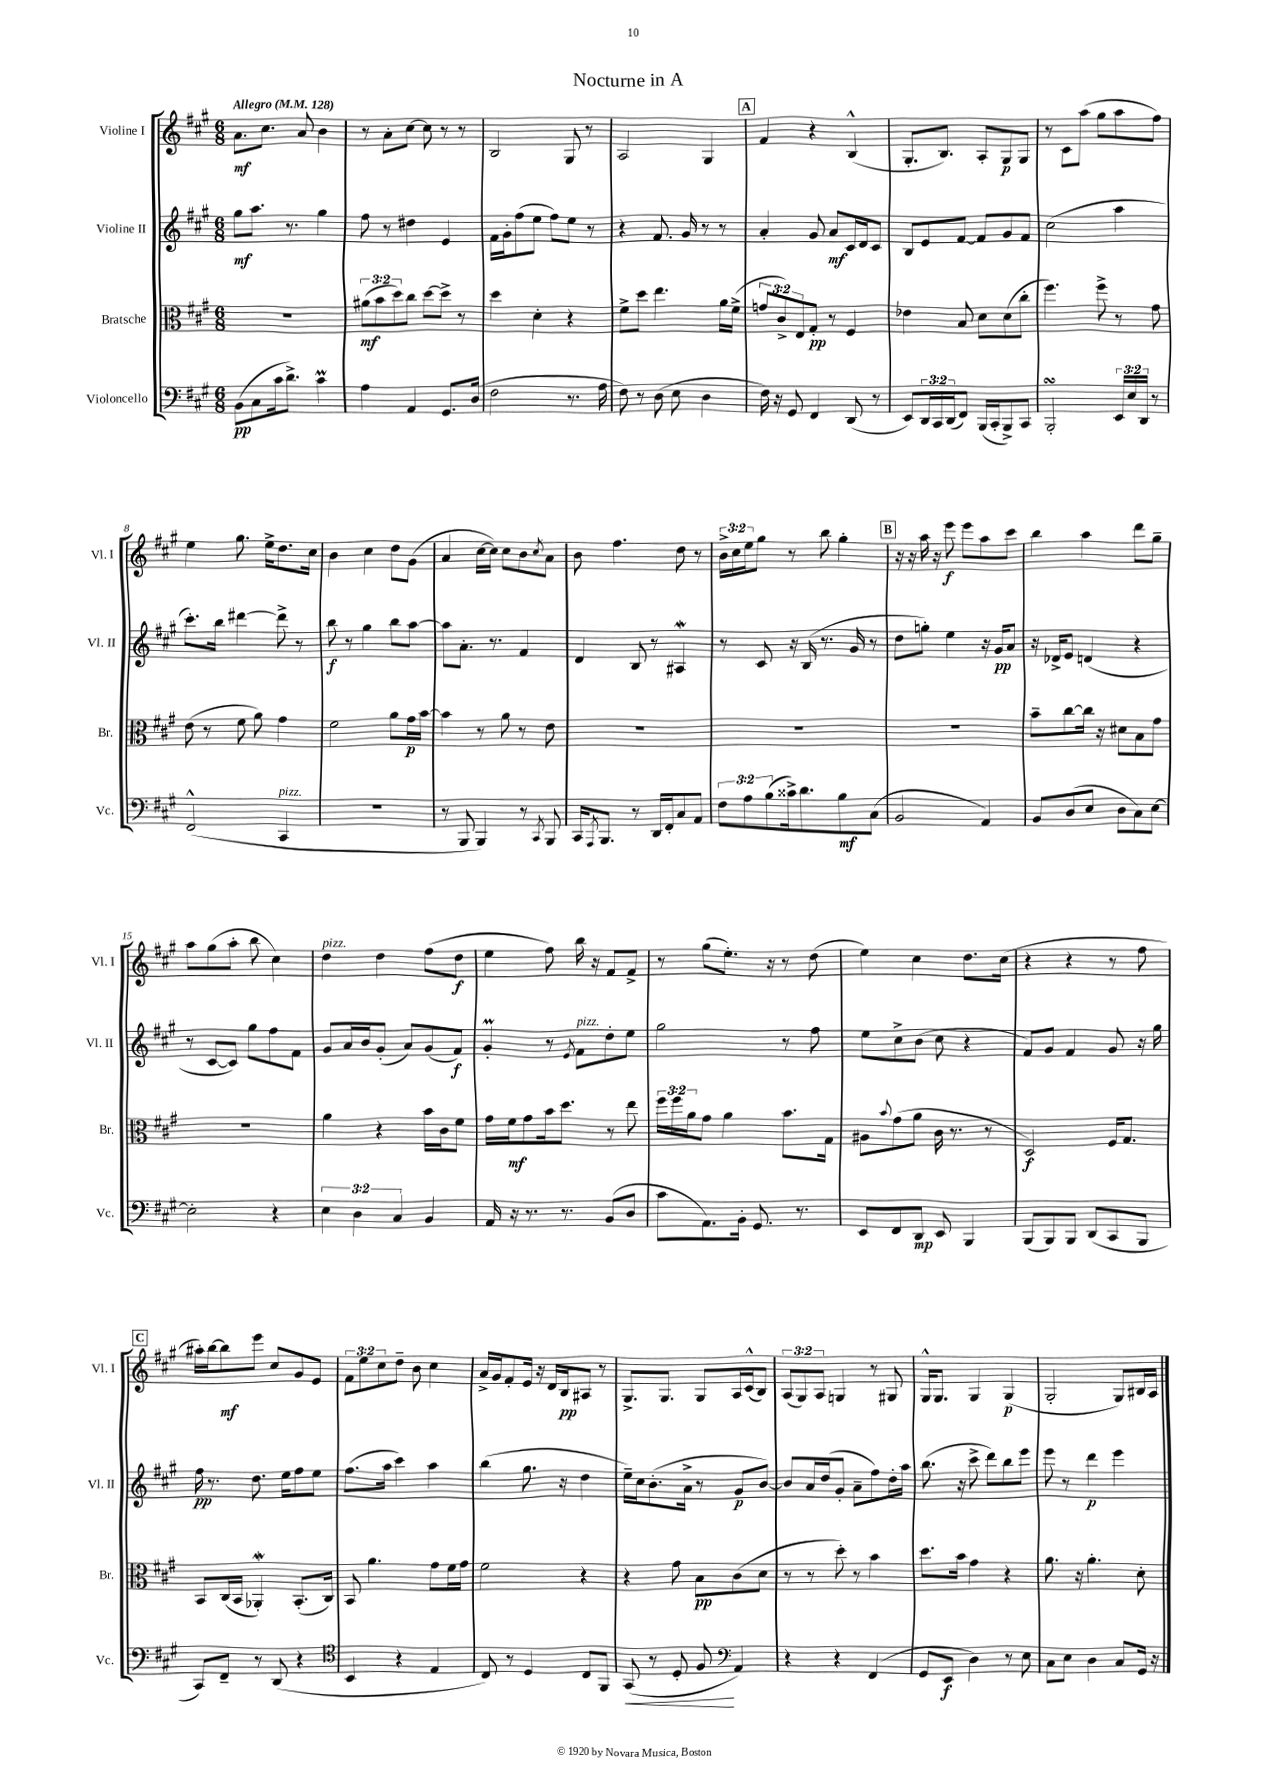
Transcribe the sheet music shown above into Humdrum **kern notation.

**kern	**kern	**kern	**kern
*staff4	*staff3	*staff2	*staff1
*clefF4	*clefC3	*clefG2	*clefG2
*k[f#c#g#]	*k[f#c#g#]	*k[f#c#g#]	*k[f#c#g#]
*M6/8	*M6/8	*M6/8	*M6/8
*MM128	*MM128	*MM128	*MM128
(8BB	2.r	8gg#	8.a
8C#	.	8.aa	.
.	.	.	8.cc#
16c#	.	.	.
8.d^)	.	8.r	.
.	.	.	8a
4c#	.	4gg#	4b
=	=	=	=
4A	(12a#	8ff#	8r
.	12b	.	.
.	.	8r	8a'
.	12dd)	.	.
4AA	8cc#	4dd#	[8cc#
.	[8dd	.	8cc#]
8.GG#	8dd^]	4e	8r
.	8r	.	8r
(16D	.	.	.
=	=	=	=
2F#	4dd	16f#	2B
.	.	16g#'	.
.	.	(8ff#	.
.	4d'	8ee	.
.	.	8ff#)	.
8.r	4r	8ee	8G#
.	.	8r	8r
16A	.	.	.
=	=	=	=
8F#)	8f#^	4r	2A
8r	8dd	.	.
(8D	4.ee	8.f#	.
8E	.	.	.
.	.	16g#	.
4D	.	8r	4G#
.	16a	8r	.
.	(16f#^	.	.
=	=	=	=
16F#)	12g	4a'	4f#
16r	.	.	.
.	12c#^)	.	.
8GG#	.	.	.
.	12E	.	.
4FF#	8G#'	8g#	4r
.	8r	8a	.
(8DD	4F#	16c#	(4B^^
.	.	16d	.
8r	.	8c#	.
=	=	=	=
8EE)	4e-	8B	8.G#'
24DD	.	8e	.
24CC#	.	.	.
.	.	.	8.B)
(24DD	.	.	.
8FF#)	8B	[8f#	.
(16BBB	8d	8f#]	8A'
16CC#'	.	.	.
8BBB^)	(8d	8g#	8G#
8CC#	8cc#'	8f#	8G#
=	=	=	=
2BBB'	4.ff#)	(2cc#	8r
.	.	.	8c#
.	.	.	(8aa
.	8ff#^	.	8gg#
24EE	8r	4aa	8aa
24E	.	.	.
24DD	.	.	.
8r	8g#	.	8ff#)
=	=	=	=
(2FF#^^	(8e	8.ccc#')	4ee
.	8r	.	.
.	.	16bb	.
.	8f#	[4ddd#	8.gg#
.	8a)	.	.
.	.	.	16ee^
4CC#	4g#	8ddd#^]	8.dd
.	.	8r	.
.	.	.	16cc#
=	=	=	=
2.r	2f#	8bb	4b
.	.	8r	.
.	.	4gg#	4cc#
.	8a	8bb	8dd
.	16g#	[8aa	(8g#
.	[16b	.	.
=	=	=	=
8r	4b]	8aa]	4a
8BBB	.	8.a'	.
4BBB)	8r	.	[16cc#
.	.	8.r	16cc#])
.	8a	.	8cc#
8r	8r	4f#	8b
8qCC#	.	.	8qcc#
8BBB	8e	.	8a
=	=	=	=
16CC#	2.r	4d	8b
8qAAA	.	.	.
8.BBB	.	.	.
.	.	.	4.ff#
8r	.	8B	.
16DD	.	8r	.
16FF#'	.	.	.
8C#	.	4A#	8dd
8AA	.	.	8r
=	=	=	=
12F#	2.r	8r	24b^
.	.	.	24cc#
12A	.	.	24ee
.	.	8c#	8gg#
(12B	.	.	.
16c##^)	.	16r	8r
8.d	.	(16B	.
.	.	8.r	8bb
8B	.	.	4gg#'
.	.	16g#	.
(8C#	.	8r	.
=	=	=	=
2BB	2.r	8dd	16r
.	.	.	16r
.	.	8gg')	16aa
.	.	.	16r
.	.	4ee	8eee
.	.	.	8eee
4AA)	.	16r	8aa
.	.	16g#	.
.	.	8a	8ccc#
=	=	=	=
8BB	8b~	16r	4bb
.	.	16d-^	.
(8D	[8cc#	8e	.
8E	16cc#]	(4d	4aa
.	16r	.	.
8D	8d#	.	.
8C#)	8B	4r	8ddd
[8E	8g#	.	8gg#~
=	=	=	=
2E']	2.r	8r	8aa
.	.	[8c#	(8gg#
.	.	8c#])	8aa'
.	.	8gg#	8bb
4r	.	8ff#	4cc#)
.	.	8f#	.
=	=	=	=
6E	4a	8g#	4dd
.	.	16a	.
6D	.	.	.
.	.	16b	.
.	4r	(8g#'	4dd
6C#	.	.	.
.	.	8a)	.
4BB	16b	(8g#	(8ff#
.	16c#	.	.
.	8f#	8f#)	8dd
=	=	=	=
16AA	16g#	4g#'	4ee
16r	16f#	.	.
8.r	8g#	.	.
.	16b	8r	8ff#)
8.r	8.dd	.	.
.	.	8qe	.
.	.	8f#	16bb
.	.	.	16r
(8BB	8r	8dd'	8f#
8D	8ee	8ee	8f#^
=	=	=	=
8c#	24ff#	2gg#	8r
.	24ff#	.	.
.	24a	.	.
8.AA)	8g#	.	(8gg#
.	4a	.	8.ee')
16BB'	.	.	.
8.GG#	.	.	.
.	.	.	16r
.	8.b	8r	8r
8.r	.	.	.
.	.	8ff#	(8dd
.	16G#	.	.
=	=	=	=
8EE	8A#	8ee	4ee)
.	8qqb	.	.
8FF#	(8g#	8cc#^	.
8DD	8a	(8b	4cc#
8EE	16c#	8cc#	.
.	8.r	.	.
4BBB	.	4r	8.dd
.	8r	.	.
.	.	.	(16cc#
=	=	=	=
(8BBB	2D)	8f#)	4r
8BBB)	.	8g#	.
8BBB	.	4f#	4r
(8DD	.	.	.
8CC#	16F#	8g#	8r
.	8.G#	.	.
8BBB	.	16r	8ff#
.	.	16gg#	.
=	=	=	=
8CC#)	8BB	16ff#	16aa#')
.	.	8.r	[16bb
8FF#~	(16C#	.	8bb]
.	16BB	.	.
8r	4AA-')	8.dd	8eee
(8DD	.	.	8cc#
.	.	16ee	.
4r	(8.BB'	8ff#	8g#
.	.	8ee	8e
.	16C#)	.	.
=	=	=	=
*clefC4	*	*	*
4BB	8BB	(8.ff#	12f#
.	.	.	12ee
.	4.a	.	.
.	.	.	12cc#
.	.	16aa	.
4r	.	4ccc#)	8dd~
.	.	.	8b
4E	8g#	4aa	4cc#
.	16f#	.	.
.	16g#	.	.
=	=	=	=
8C#)	2f#	(4bb	16a^
.	.	.	16g#
8r	.	.	8f#'
4D	.	8.gg#	16e
.	.	.	16r
.	.	.	16d
.	.	16r	16B
8C#	4r	4dd	8A#
8FF#	.	.	8r
=	=	=	=
(8GG#	4r	16ee~)	8.G#^
.	.	16cc#	.
8r	.	(8.b'	.
.	.	.	8.G#
8D'	8g#	.	.
.	.	16a^	.
8F#	8B	8r	8G#
*clefF4	*	*	*
4AA)	(8c#	8g#	16A
.	.	.	(16c#^^
.	8d	[8b)	8B)
=	=	=	=
4r	8r	8b]	(12A
.	.	.	12G#)
.	8r	16a	.
.	.	.	12A
.	.	(16dd	.
4r	8dd')	8g#'	4G
.	8r	8a~	.
(4FF#	4b	8ff#)	8r
.	.	16dd'	8G#
.	.	16aa	.
=	=	=	=
8GG#	8.dd	(8.bb	16G#^^
.	.	.	8.G#
8EE	.	.	.
.	16b	16r	.
4D)	4g#	8ccc#^	4G#
.	.	8ddd)	.
8r	4r	8bb	(4G#
8E	.	8eee	.
=	=	=	=
8C#	8.a	8eee	2G#'
8E	.	8r	.
.	16r	.	.
4D	4.a'	4ddd	.
8C#	.	4eee	8G#)
16GG#	8d'	.	16B#
16r	.	.	16A
==	==	==	==
*-	*-	*-	*-
